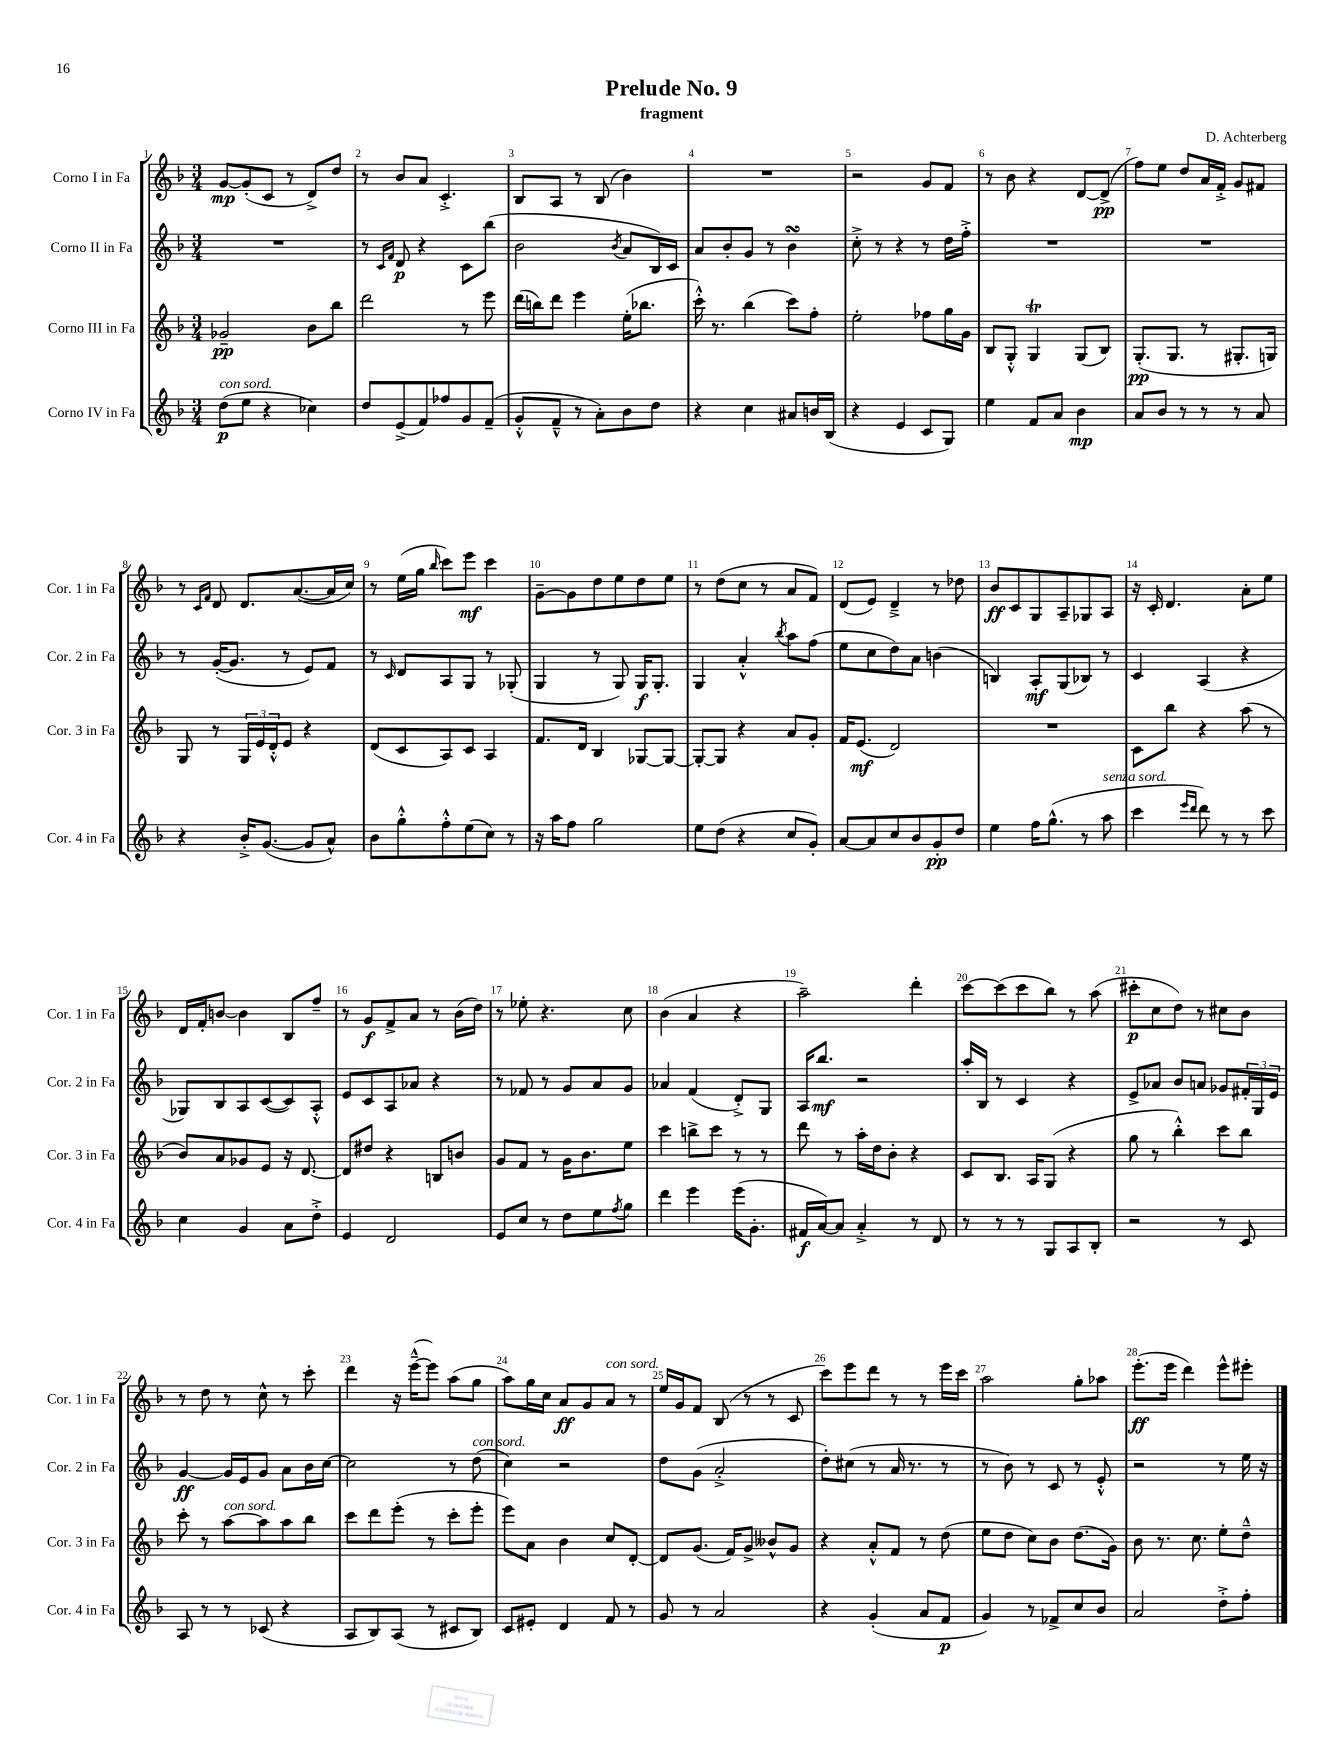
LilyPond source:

\header { title = "Prelude No. 9" composer = "D. Achterberg" subtitle = "fragment" }
<<
\new StaffGroup <<
\new Staff = "s0" \with { instrumentName = "Corno I in Fa" shortInstrumentName = "Cor. 1 in Fa" } {
    \clef treble \key f \major \numericTimeSignature \time 3/4
    g'8~\mp g'8-.( c'8 r8 d'8->) d''8 |
    r8 bes'8 a'8 c'4.-.-> |
    bes8 a8 r8 bes8( bes'4) |
    R2. |
    r2 g'8 f'8 |
    r8 bes'8 r4 d'8~ d'8->\pp( |
    f''8) e''8 d''8 a'16 f'16-.-> g'8 fis'8 |
    r8 \grace { c'16 f'16 } d'8 d'8. a'8.~( a'16 c''16) |
    r8 e''16( g''16 \grace { bes''16 } c'''8) e'''8\mf c'''4 |
    g'8~-- g'8 d''8 e''8 d''8 e''8 |
    r8 d''8( c''8 r8 a'8 f'8) |
    d'8( e'8) d'4---> r8 des''8 |
    bes'8\ff c'8 g8 a8-- ges8 a8 |
    r16 c'16-. d'4. a'8-. e''8 |
    d'16 f'16-. b'8~ b'4 bes8 f''8-- |
    r8 g'8\f f'8-> a'8 r8 bes'16( d''16) |
    r8 ees''8-. r4. c''8 |
    bes'4( a'4 r4 |
    a''2--) d'''4-. |
    c'''8~ c'''8( c'''8 bes''8) r8 a''8( |
    cis'''8-.\p c''8 d''8) r8 cis''8 bes'8 |
    r8 d''8 r8 c''8-^ r8 c'''8-. |
    d'''4 r16 e'''16~---^( e'''8) a''8( g''8 |
    a''8) g''16 c''16 a'8\ff g'8 a'8^\markup { \italic "con sord." } r8 |
    e''16 g'16 f'8 bes8( r8 r8 c'8 |
    c'''8) e'''8 d'''8 r8 r8 e'''16 c'''16 |
    a''2 g''8-. aes''8 |
    e'''8.-.\ff( e'''16 d'''4) e'''8-^ eis'''8-. \bar "|." |
}
\new Staff = "s1" \with { instrumentName = "Corno II in Fa" shortInstrumentName = "Cor. 2 in Fa" } {
    \clef treble \key f \major \numericTimeSignature \time 3/4
    R2. |
    r8 \grace { c'16 f'16 } d'8\p r4 c'8 bes''8( |
    bes'2 \acciaccatura { bes'8 } a'8 bes16) c'16 |
    a'8 bes'8-. g'8 r8 bes'4\turn |
    c''8-.-> r8 r4 r8 d''16 f''16-.-> |
    R2. |
    R2. |
    r8 g'16~-.( g'8. r8 e'8) f'8 |
    r8 \grace { c'16 } d'8 a8 g8 r8 ges8-.( |
    g4 r8 g8) g16\f g8.-. |
    g4 a'4-.-^ \acciaccatura { bes''8 } a''8 f''8( |
    e''8 c''8 d''8) a'8 b'4( |
    b4) a8-.\mf g8( bes8) r8 |
    c'4 a4( r4 |
    ges8) bes8 a8 c'8~( c'8) a8-.-^ |
    e'8 c'8 a8 aes'8 r4 |
    r8 fes'8 r8 g'8 a'8 g'8 |
    aes'4 f'4( d'8-.->) g8 |
    a16 bes''8.\mf r2 |
    a''16-. bes16 r8 c'4 r4 |
    e'8-> aes'8 bes'8 a'8 ges'8 \tuplet 3/2 { fis'16-. g16 e'16 } |
    g'4~\ff g'16 e'16 g'8 a'8 bes'16 c''16~ |
    c''2 r8 d''8^\markup { \italic "con sord." }( |
    c''4) r2 |
    d''8 g'8( a'2-.-> |
    d''8-.) cis''8( r8 a'16 r8. r8 |
    r8 bes'8) r8 c'8 r8 e'8-.-^ |
    r2 r8 e''16 r16 \bar "|." |
}
\new Staff = "s2" \with { instrumentName = "Corno III in Fa" shortInstrumentName = "Cor. 3 in Fa" } {
    \clef treble \key f \major \numericTimeSignature \time 3/4
    ges'2--\pp bes'8 bes''8 |
    d'''2 r8 e'''8 |
    d'''16( b''16) d'''8 e'''4 e''16-.( bes''8. |
    c'''16-.-^) r8. bes''4( c'''8) f''8-. |
    e''2-. fes''8 g''16 g'16 |
    bes8 g8-.-^ g4\trill g8( bes8) |
    g8.-.\pp( g8. r8 gis8.-. g16) |
    g8 r8 \tuplet 3/2 { g16 e'16 d'16-.-^ } e'8 r4 |
    d'8( c'8 a8) c'8 a4 |
    f'8. d'16 bes4 ges8~ ges8~ |
    ges8~-. ges8 r4 a'8 g'8-. |
    f'16 e'8.\mf( d'2) |
    R2. |
    c'8 bes''8 r4 a''8( r8 |
    bes'8) a'8 ges'8 e'8 r16 d'8.~ |
    d'8 dis''8 r4 b8 b'8 |
    g'8 f'8 r8 g'16 bes'8. e''8 |
    c'''4 b''8-> c'''8 r8 r8 |
    d'''8 r8 a''16-. d''16 bes'8-. r4 |
    c'8 bes8. a16 g8( r4 |
    g''8 r8 bes''4-.-^) c'''8 bes''8 |
    c'''8-. r8 a''8~^\markup { \italic "con sord." } a''8 a''8 bes''8 |
    c'''8 d'''8 e'''8-.( r8 c'''8-. e'''8-. |
    e'''8) a'8 bes'4 c''8 d'8~-. |
    d'8 g'8.( f'16) g'8-> beses'8-^ g'8 |
    r4 a'8-.-^ f'8 r8 d''8( |
    e''8 d''8 c''8) bes'8 d''8.( g'16) |
    bes'8 r8. c''8. e''8-. d''8---^ \bar "|." |
}
\new Staff = "s3" \with { instrumentName = "Corno IV in Fa" shortInstrumentName = "Cor. 4 in Fa" } {
    \clef treble \key f \major \numericTimeSignature \time 3/4
    d''8\p^\markup { \italic "con sord." }( e''8 r4 ces''4) |
    d''8 e'8->( f'8) fes''8 g'8 f'8--( |
    g'8-.-^ f'8---^ r8 a'8-.) bes'8 d''8 |
    r4 c''4 ais'8 b'16 bes16( |
    r4 e'4 c'8 g8) |
    e''4 f'8 a'8 bes'4\mp |
    a'8 bes'8 r8 r8 r8 a'8 |
    r4 bes'16-.-> g'8.~( g'8 a'8-^) |
    bes'8 g''8-.-^ f''8-.-^ e''8( c''8) r8 |
    r16 a''16 f''8 g''2 |
    e''8 d''8( r4 c''8 g'8-.) |
    a'8~ a'8 c''8 bes'8 g'8-.\pp d''8 |
    e''4 f''16 g''8.-^( r8 a''8^\markup { \italic "senza sord." } |
    c'''4 \grace { e'''16 d'''16 } d'''8) r8 r8 c'''8 |
    c''4 g'4 a'8 d''8-.-> |
    e'4 d'2 |
    e'8 c''8 r8 d''8 e''8 \acciaccatura { f''8 } g''8 |
    d'''4 e'''4 e'''16( g'8.-. |
    fis'16\f a'16~) a'8 a'4-.-> r8 d'8 |
    r8 r8 r8 g8 a8 bes8-. |
    r2 r8 c'8 |
    a8 r8 r8 ces'8( r4 |
    a8 bes8) a8( r8 cis'8 bes8) |
    c'8 eis'8-. d'4 f'8 r8 |
    g'8 r8 a'2 |
    r4 g'4-.( a'8 f'8\p |
    g'4) r8 fes'8-> c''8 bes'8 |
    a'2 d''8-.-> f''8-. \bar "|." |
}
>>
>>
\layout { \context { \Score \override BarNumber.break-visibility = ##(#f #t #t) barNumberVisibility = #all-bar-numbers-visible } }
